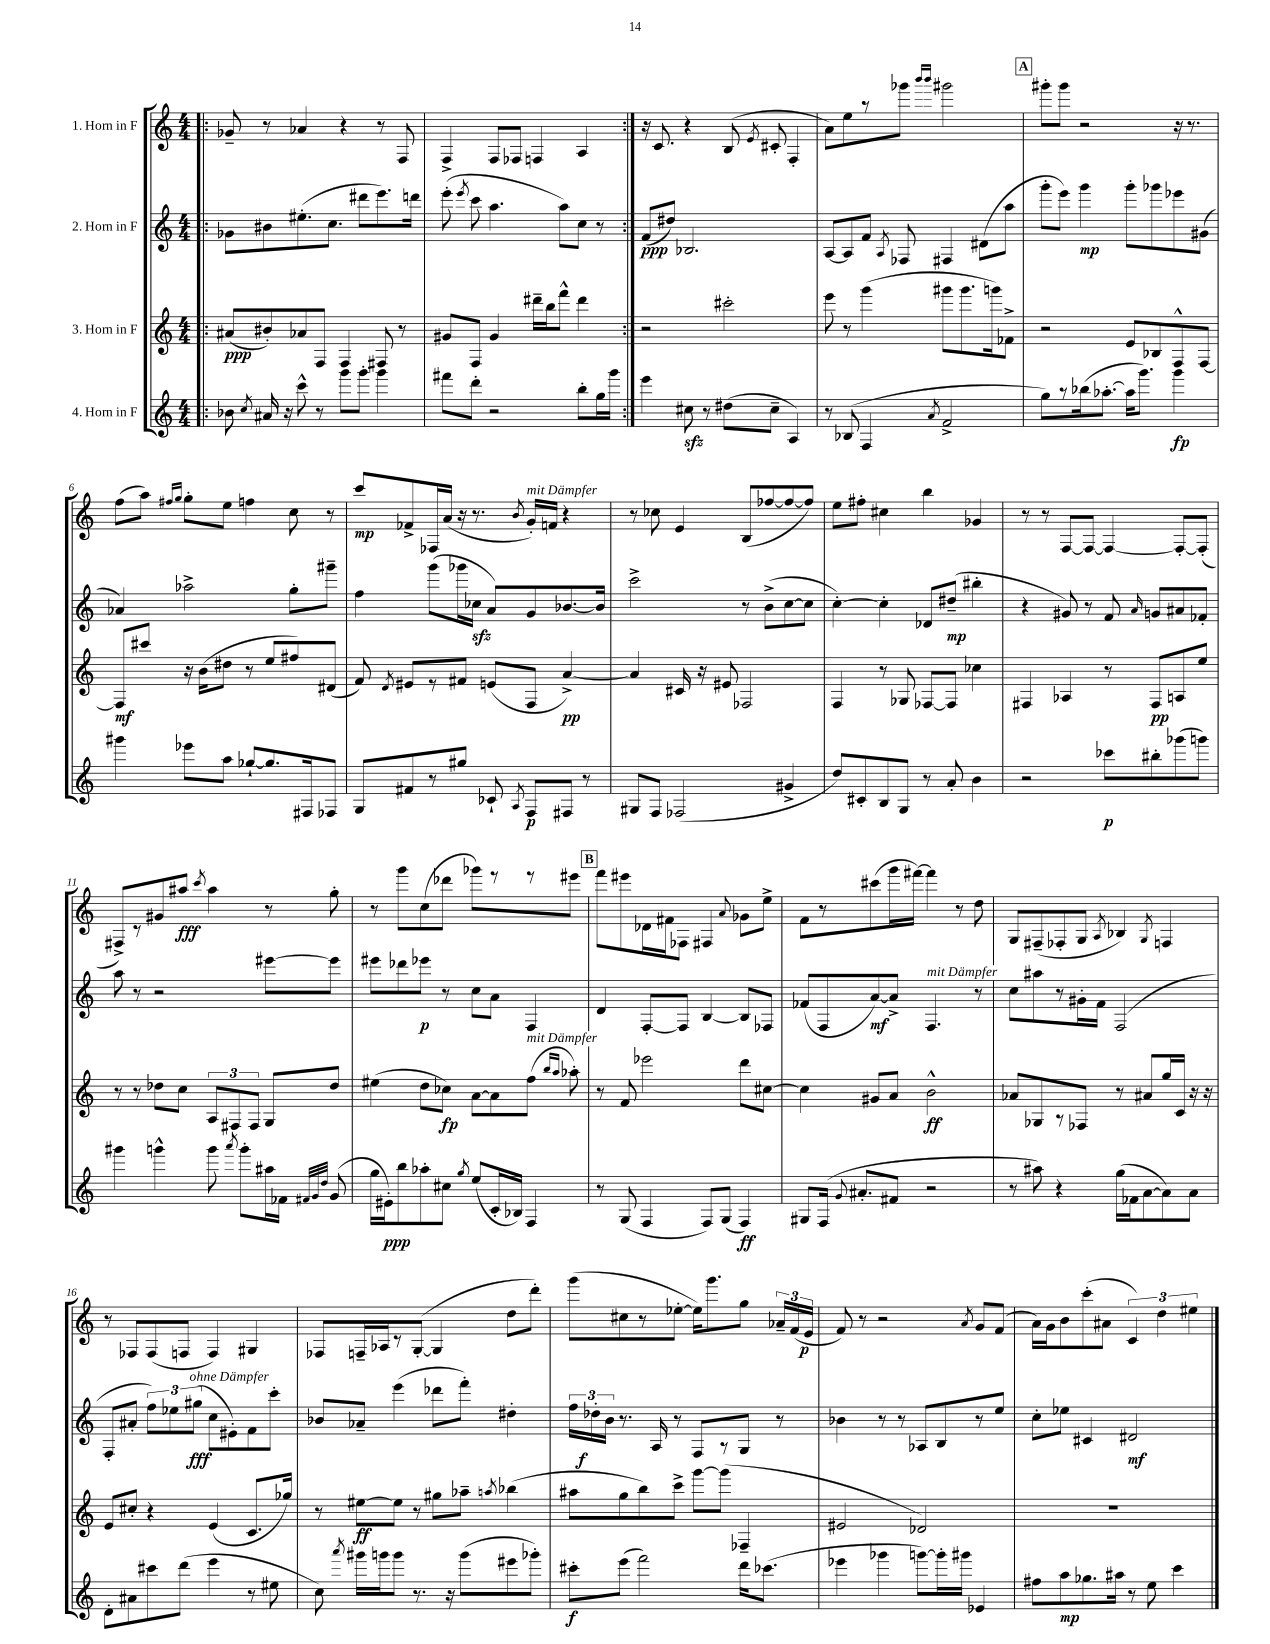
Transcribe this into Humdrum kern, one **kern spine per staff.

**kern	**kern	**kern	**kern
*staff4	*staff3	*staff2	*staff1
*clefG2	*clefG2	*clefG2	*clefG2
*k[]	*k[]	*k[]	*k[]
*M4/4	*M4/4	*M4/4	*M4/4
=!|:	=!|:	=!|:	=!|:
8b-	(8a#	8g-	8g-~
8qcc	.	.	.
16a#	8b#')	8b#	8r
16r	.	.	.
8ccc^^	8a-	(8.ee#'	4a-
8r	8F	.	.
.	.	8.cc	.
8ggg	4F	.	4r
8ggg'	.	8ddd#	.
4ggg	8F#	8.eee)	8r
.	8r	.	8F
.	.	16ddd	.
=	=	=	=
8fff#	8g#	(8eee'	4F^
.	.	8qeee	.
8ddd'	8F	8ccc	.
2r	4g#	4.aa	8F
.	.	.	8F-
.	16ddd#~	.	4F
.	16bb	.	.
.	8fff^^	8aa)	.
8bb'	4ddd#	8cc	4A
16gg	.	8r	.
16ggg	.	.	.
=:|!	=:|!	=:|!	=:|!
4eee	2r	(8f	16r
.	.	.	8.c
.	.	8dd#)	.
8cc#	.	2.B-	4r
8r	.	.	.
(8dd#	2ccc#'	.	(8B
.	.	.	8qe
8cc#~	.	.	8c#'
4A)	.	.	4F'
=	=	=	=
8r	8eee	[8A	8a)
(8B-	8r	8A]	8ee
4F	(4ggg	8f	8r
.	.	8qA	.
.	.	8F-	8ggg-
.	.	.	16qqbbb
8qa	.	.	16qqbbb
2f^	8ggg#	4F#	2ggg#
.	8.ggg#	.	.
.	.	(8d#	.
.	16ggg)	.	.
.	8f-^	8aa	.
=	=	=	=
8gg)	2r	8ggg'	8ggg#'
8r	.	8eee)	8ggg#
(16bb-	.	4ggg	2r
[8.aa-'	.	.	.
16aa-]	8e	8ggg'	.
8.ggg)	.	.	.
.	8B-	8ggg-	.
4ggg	8F^^	8eee-	16r
.	.	.	8.r
.	[8F	(8g#	.
=	=	=	=
4ggg#	8F]	4a-)	(8ff
.	8ccc#	.	8aa)
.	.	.	16qqff#
.	.	.	16qqgg
8eee-	16r	2aa-^	8gg'
.	(16b	.	.
8aa	8dd#	.	8ee
[8gg-`	8r	.	4ff
8.gg-]	8ee	.	.
.	8ff#)	8gg'	8cc
16F#	.	.	.
8F-	(8d#	8ggg#~	8r
=	=	=	=
8G	8f)	4ff	8ccc
.	8qd	.	.
8f#	8e#	.	8f-^
8r	8r	(8ggg	16F-
.	.	.	(16a
8gg#	8f#	16ggg-	16r
.	.	16cc-	8.r
8c-`	(8e	8a)	.
8qA	.	.	8qb
8F	8F	8g	16g')
.	.	.	16f
8F#	[4a^)	[8.b-	4r
8r	.	.	.
.	.	16b-]	.
=	=	=	=
8G#	4a]	2ccc^	8r
8F	.	.	8cc-
(2F-	16c#	.	4e
.	16r	.	.
.	8e#	.	.
.	2F-	8r	(8B
.	.	(8b^	[8ff-
4g#^	.	[8cc	8ff-_
.	.	8cc]	8ff-])
=	=	=	=
8dd)	4F	[4cc')	8ee
8c#'	.	.	8ff#'
8B	8r	4cc']	4cc#
8G	8G-	.	.
8r	[8F-	8d-	4bb
8a'	8F-]	(8dd#~	.
4b	4cc-	4bb#'	4g-
=	=	=	=
2r	4F#	4r	8r
.	.	.	8r
.	4A-	8g#)	[8F
.	.	8r	8F_
8ccc-	8r	8f	4F_
.	.	16qqa	.
8bb#'	8F#	8g	.
(8ggg-	8A	8a#	8F'_
8ggg)	8ee	8f-'	(8F']
=	=	=	=
4ggg#	8r	8aa	8F#^)
.	8r	8r	8r
4ggg^^	8dd-	2r	8g#
.	8cc	.	8aa#
.	.	.	8qccc
8ggg	12A	.	4aa#
.	12F#	.	.
8qaaa	.	.	.
8ggg'	.	.	.
.	12F#	.	.
16aa#	8G	[8eee#	8r
16f-	.	.	.
32qqf#	.	.	.
32qqg	.	.	.
32qqdd	.	.	.
(8g	8dd-	8eee#]	8gg'
=	=	=	=
16gg	(4ee#	8eee#	8r
16e#')	.	.	.
8bb	.	8ddd-	8ggg
8aa-'	8dd	8eee-	(8cc
8cc#	8cc-)	8r	8ddd-
8qgg	.	.	.
(8ee	[8a	8cc	8ggg-)
16c'	8a]	8a	8r
16B-)	.	.	.
4F	(8ff	4F	8r
.	16qqbb	.	.
.	16qqaa	.	.
.	8aa-')	.	8eee#
=	=	=	=
8r	8r	4d	8fff
(8G	8f	.	8eee#
4F	2eee-	[8F'	16d-
.	.	.	16f#
.	.	8F]	8F-
8F)	.	[4B	4F#
(8G	.	.	.
.	.	.	8qqa
4F)	8ddd	8B]	8g-
.	[8cc#	8F-	8ee^
=	=	=	=
8G#	4cc#]	(8f-	8f
(16F	.	8F	8r
8qqg	.	.	.
8.a#'	.	.	.
.	8g#	[8a)	(8ccc#
8f#	8a	8a^]	16ggg
.	.	.	[16fff#)
2r	2b^^	4.F	4fff#]
.	.	.	8r
.	.	8r	8dd
=	=	=	=
8r	8a-	8cc	8G
8aa#)	8G-	8aa#	(8F#~
4r	8r	8r	8F-'
.	8F-	16g#'	8G
.	.	16f	.
.	.	.	8qA
(16gg	8r	(2F	4B-)
16f-	.	.	.
[8a	8a#	.	.
.	.	.	8qG
8a])	16gg	.	4F
.	16c	.	.
8a	16r	.	.
.	16r	.	.
=	=	=	=
8d'	8e	8F'	8r
8a#	8cc#'	8a#'	8F-
8ccc#	4r	12ff)	(8F-
.	.	12ee-	.
(8ddd	.	.	8F
.	.	(12gg#	.
4eee	(4e	8cc	4F)
.	.	8e#')	.
8r	8.c	8f	4G#
8ee#	.	8ccc'	.
.	16gg-)	.	.
=	=	=	=
8cc)	8r	8b-	8F-
8qaaa	.	.	.
16ggg#	[8ee#	8a-~	16F~
16ggg	.	.	16A-
8ggg	8ee#]	(4eee	8r
8.r	8r	.	([8G'
.	8gg#	8ddd-	4G]
16r	.	.	.
(8ggg	8aa-~	8fff')	.
.	8qaa	.	.
8eee#	(4bb-	4dd#'	8dd
8ggg-')	.	.	8ddd')
=	=	=	=
8ccc#'	8aa#	24ff	(8ggg
.	.	24dd-'	.
.	.	24b	.
(8eee	8gg	8.r	8cc#
2fff)	8bb)	.	8r
.	.	16A	.
.	8ccc^	8r	[8ee-'
.	[8ggg	8F	16ee-])
.	.	.	8.ggg
.	(8ggg]	8r	.
16ddd	4F-~	8G	8gg
(8.ccc-	.	.	.
.	.	8r	24a-~
.	.	.	(24f
.	.	.	24e
=	=	=	=
4eee-	2e#	4b-	8f)
.	.	.	8r
4ggg-	.	8r	2r
.	.	8r	.
[8ggg)	2d-)	8A-	.
16ggg']	.	8B	.
16ggg#	.	.	.
.	.	.	8qa
4e-	.	8r	8g
.	.	8ee	(8f
=	=	=	=
8ff#	1r	8cc'	16a)
.	.	.	16g
8aa	.	8ee-	8b
8.gg-	.	4c#	(8ccc'
.	.	.	8a#
16aa#	.	.	.
8r	.	2d#	6c)
8ee	.	.	.
.	.	.	6dd
4ccc	.	.	.
.	.	.	6ee#
==	==	==	==
*-	*-	*-	*-
